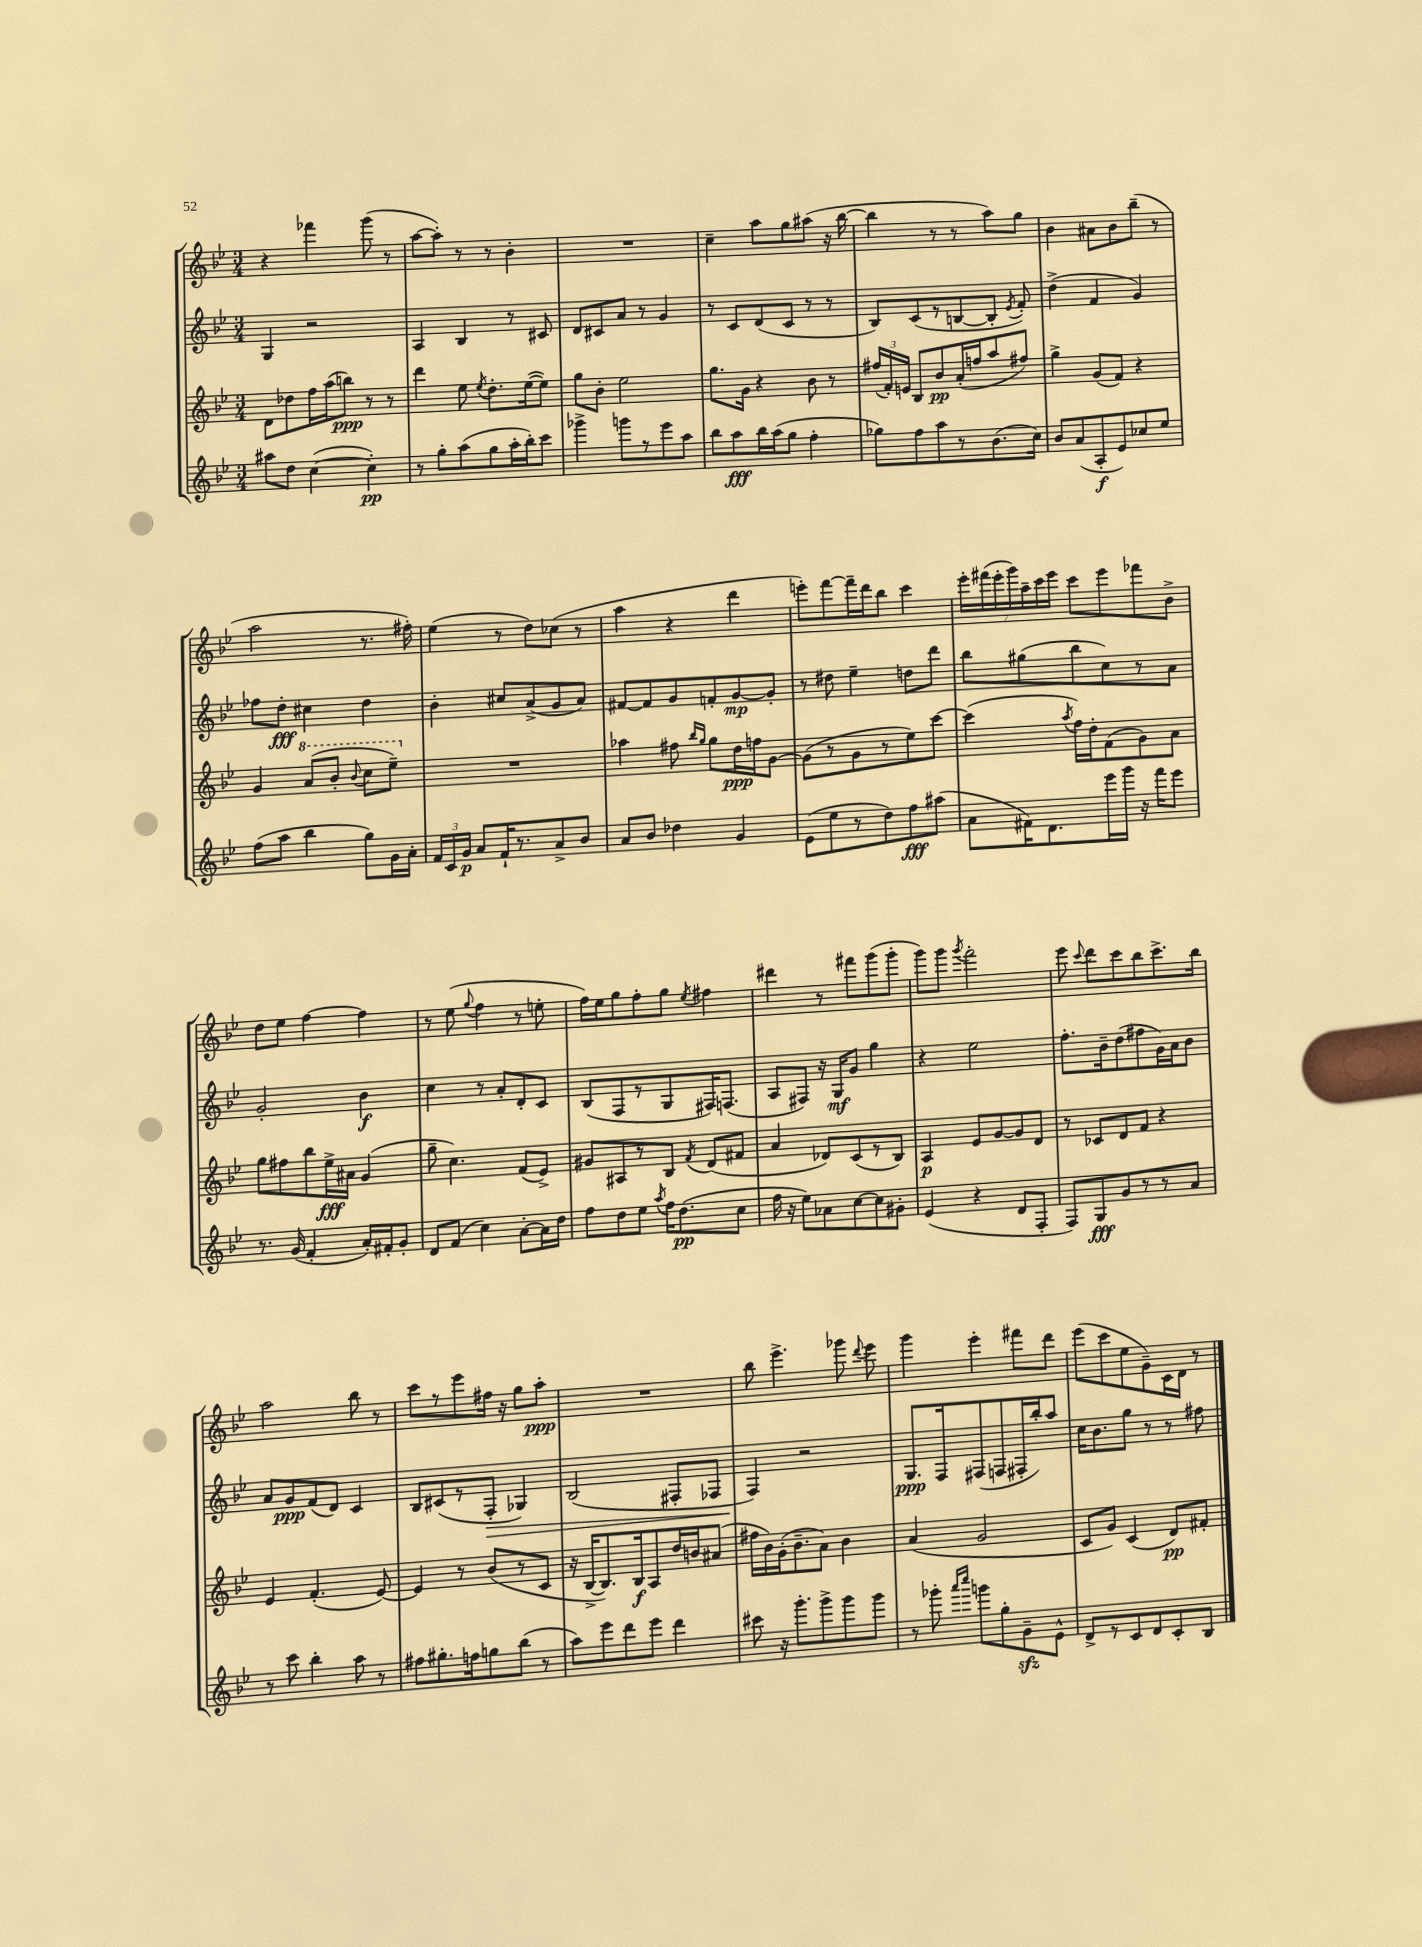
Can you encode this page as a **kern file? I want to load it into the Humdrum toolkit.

**kern	**dynam	**kern	**dynam	**kern	**dynam	**kern	**dynam
*part4	*part4	*part3	*part3	*part2	*part2	*part1	*part1
*staff4	*staff4	*staff3	*staff3	*staff2	*staff2	*staff1	*staff1
*clefG2	*	*clefG2	*	*clefG2	*	*clefG2	*
*k[b-e-]	*	*k[b-e-]	*	*k[b-e-]	*	*k[b-e-]	*
*M3/4	*	*M3/4	*	*M3/4	*	*M3/4	*
=100	=100	=100	=100	=100	=100	=100	=100
8aa#X\L	.	8d\L	.	4G/	.	4r	.
8dd\J	.	8dd-X\	.	.	.	.	.
([4cc\	.	16ff\L	.	2r	.	4fff-X\	.
.	.	(16aa\J	.	.	.	.	.
.	.	8bbn\J)	ppp	.	.	.	.
4cc'\])	pp	8r	.	.	.	(8ggg\	.
.	.	8r	.	.	.	8r	.
=101	=101	=101	=101	=101	=101	=101	=101
8r	.	4ddd\	.	4A/	.	[8aa\L	.
8gg'\L	.	.	.	.	.	8aa'\J])	.
(8aa\	.	8ee-\	.	4B-/	.	8r	.
.	.	8qee-/	.	.	.	.	.
8gg\	.	8.dd'\L	.	.	.	8r	.
16aa'\L	.	.	.	8r	.	4b-'\	.
16bb-'\J)	.	([16ee-\k	.	.	.	.	.
8ccc\J	.	8ee-\J])	.	8c#X/	.	.	.
=102	=102	=102	=102	=102	=102	=102	=102
4ggg-X^\	.	8gg\L	.	8d/L	.	2.r	.
.	.	8b-'\J	.	8c#X/	.	.	.
8gggn\L	.	2ee-\	.	8a/J	.	.	.
8r	.	.	.	8r	.	.	.
8eee-\	.	.	.	4g/	.	.	.
8aa\J	.	.	.	.	.	.	.
=103	=103	=103	=103	=103	=103	=103	=103
8bb-\L	.	8.gg\L	.	8r	.	4cc~\	.
8aa\	fff	.	.	8c/L	.	.	.
.	.	16g\Jk	.	.	.	.	.
16bb-\L	.	4r	.	(8d/	.	8aa\L	.
(16aa\J	.	.	.	.	.	.	.
8gg\J	.	.	.	8c/J	.	8gg\	.
4ff'\	.	8b-\	.	8r	.	(8aa#X\J	.
.	.	8r	.	8r	.	16r	.
.	.	.	.	.	.	[16bb-\	.
=104	=104	=104	=104	=104	=104	=104	=104
8gg-X\L)	.	(24ff#X/LL	.	8B-/L)	.	4bb-\]	.
.	.	24f'/)	.	.	.	.	.
.	.	24en/JJ	.	.	.	.	.
8ff\	.	8B-/L	.	(8c/	.	.	.
8aa\	.	8b-/	pp	8r	.	8r	.
8r	.	(16a'/L	.	[8Bn/	.	8r	.
.	.	16ffn/J	.	.	.	.	.
(8.b-\	.	8aa/	.	8B'/J]	.	8aa\L)	.
.	.	.	.	8qe-/	.	.	.
.	.	8ff#X/J)	.	8f'/)	.	8gg\J	.
16cc\Jk)	.	.	.	.	.	.	.
=105	=105	=105	=105	=105	=105	=105	=105
8b-/L	.	4gg^\	.	(4dd^\	.	4b-\	.
(8a/	.	.	.	.	.	.	.
8A'/	f	(8g/L	.	4f/	.	8a#X\L	.
8e-/)	.	8f/J)	.	.	.	8b-\	.
8cc-X/	.	4r	.	4g/)	.	(8bb-~\J	.
8ee-/J	.	.	.	.	.	8r	.
!!LO:LB:g=z
=106	=106	=106	=106	=106	=106	=106	=106
(8ff\L	.	4g/	.	8ff-X\L	.	2aa\	.
8aa\J	.	.	.	8dd'\J	fff	.	.
*	*	*8va	*	*	*	*	*
4bb-\	.	(8aa/L	.	4cc#X\	.	.	.
.	.	8bb-'/J	.	.	.	.	.
.	.	8qqbb-/	.	.	.	.	.
8gg\L)	.	8ccc\L	.	4dd\	.	8.r	.
16g\L	.	8eee-~\J)	.	.	.	.	.
16a'\JJ	.	.	.	.	.	16ff#X'\)	.
=107	=107	=107	=107	=107	=107	=107	=107
*	*	*X8va	*	*	*	*	*
24f/LL	.	2.r	.	4b-'\	.	(4ee-\	.
24c/	.	.	.	.	.	.	.
24g/JJ	p	.	.	.	.	.	.
8a/L	.	.	.	.	.	.	.
16f`/K	.	.	.	8cc#X/L	.	8r	.
8.r	.	.	.	.	.	.	.
.	.	.	.	(8a^/	.	8dd\L)	.
8a^/	.	.	.	8g/	.	(8cc-X\J	.
8b-/J	.	.	.	8a/J)	.	8r	.
=108	=108	=108	=108	=108	=108	=108	=108
8a/L	.	4aa-X\	.	[8f#X/L	.	4aa\	.
8b-/J	.	.	.	8f#/]	.	.	.
4dd-X\	.	8ff#X\	.	8g/	.	4r	.
.	.	16qqbb-/LL	.	.	.	.	.
.	.	16qqgg/JJ	.	.	.	.	.
.	.	8gg\L	.	8fn'/	.	.	.
4g/	.	16dd\L	ppp	[8g/	mp	4ddd\	.
.	.	16ffn\J	.	.	.	.	.
.	.	[8g\J	.	8g'/J]	.	.	.
=109	=109	=109	=109	=109	=109	=109	=109
(8e-\L	.	(8g\L]	.	8r	.	8eeen'\L)	.
8ee-\	.	8r	.	8dd#X\	.	[8fff\	.
8r	.	8g\	.	4ee-~\	.	16fff~\L]	.
.	.	.	.	.	.	16ddd\J	.
8dd\)	.	8r	.	.	.	8bb-\J	.
8ff\	fff	8ee-\)	.	8ddn\L	.	4ccc\	.
(8aa#X\J	.	[8ccc\J	.	8ddd\J	.	.	.
=110	=110	=110	=110	=110	=110	=110	=110
8a\L	.	(4ccc\]	.	8bb-\L	.	28eee-'\LL	.
.	.	.	.	.	.	(28fff#X\	.
.	.	.	.	.	.	28eee-'\	.
.	.	.	.	.	.	28ggg\)	.
16f#X\K)	.	.	.	(8gg#X\	.	.	.
.	.	.	.	.	.	28aa~\	.
.	.	.	.	.	.	28ccc\	.
8.d\	.	.	.	.	.	.	.
.	.	.	.	.	.	28eee-\JJ	.
.	.	8qaa/	.	.	.	.	.
.	.	16ff\LL)	.	8bb-\	.	8ccc\L	.
.	.	16dd'\J	.	.	.	.	.
16eee-\L	.	(8f\	.	8cc\)	.	8eee-\	.
16ggg\JJ	.	.	.	.	.	.	.
16r	.	8g\)	.	8r	.	8fff-X\	.
16fff\KL	.	.	.	.	.	.	.
8eee-\J	.	8a\J	.	8a\J	.	8b-^\J	.
!!LO:LB:g=z
=111	=111	=111	=111	=111	=111	=111	=111
8.r	.	8gg\L	.	2g'/	.	8dd\L	.
.	.	8ff#X\	.	.	.	8ee-\J	.
(16g/	.	.	.	.	.	.	.
4f'/	.	8bb-\	.	.	.	[4ff\	.
.	.	16ee-^\L	fff	.	.	.	.
.	.	16a#X\JJ	.	.	.	.	.
16a'/LL)	.	(4g/	.	4b-\	f	4ff\]	.
16f#X'/J	.	.	.	.	.	.	.
8g'/J	.	.	.	.	.	.	.
=112	=112	=112	=112	=112	=112	=112	=112
8d/L	.	8gg~\	.	4cc\	.	8r	.
(8f/J	.	4.cc\)	.	.	.	(8ee-\	.
.	.	.	.	.	.	8qqgg/	.
4cc\)	.	.	.	8r	.	4ff\	.
.	.	.	.	8a'/L	.	.	.
[8a'\L	.	(8f/L	.	8d'/	.	8r	.
16a\L]	.	8e-^/J)	.	8c/J	.	8een'\	.
16dd\JJ	.	.	.	.	.	.	.
=113	=113	=113	=113	=113	=113	=113	=113
8ff\L	.	8g#X/L	.	(8B-/L	.	16ff\LL)	.
.	.	.	.	.	.	16ee-\J	.
8dd\	.	8A#X/	.	8F/	.	8gg\	.
8ee-\J	.	8r	.	8r	.	8ff'\	.
8qaa/	.	.	.	.	.	.	.
16ff\KL	.	8B-/J	.	8G/	.	8gg\J	.
(8.dd\	pp	.	.	.	.	.	.
.	.	8qf/	.	.	.	8qee-/	.
.	.	(8d/L	.	16F#X/K)	.	4ff#X\	.
.	.	.	.	(8.Fn/J	.	.	.
8cc\J	.	8f#X/J	.	.	.	.	.
=114	=114	=114	=114	=114	=114	=114	=114
16ff\	.	4a/	.	8A/L	.	4ddd#X\	.
16r	.	.	.	.	.	.	.
8ee-\L)	.	.	.	8F#X/J)	.	.	.
8a-X\	.	8d-X/L)	.	16r	.	8r	.
.	.	.	.	16G/KL	mf	.	.
[8cc\	.	(8c/	.	8g/J	.	8fff#X\L	.
8cc\]	.	8r	.	4gg\	.	(8ggg\	.
8g#X'\J	.	8B-/J)	.	.	.	8ggg'\J	.
=115	=115	=115	=115	=115	=115	=115	=115
(4e-/	.	4A/	p	4r	.	8ggg\L)	.
.	.	.	.	.	.	8ggg\J	.
.	.	.	.	.	.	8qggg/	.
4r	.	8e-/L	.	2ee-\	.	2fff'\	.
.	.	[8g/	.	.	.	.	.
8d/L	.	8g/]	.	.	.	.	.
8F'/J	.	8d/J	.	.	.	.	.
=116	=116	=116	=116	=116	=116	=116	=116
8F/L)	.	8r	.	8.ff'\L	.	8eee-\	.
.	.	.	.	.	.	8qqccc/	.
8G/	fff	8c-X/L	.	.	.	8ddd\L	.
.	.	.	.	16b-~\k	.	.	.
8g/	.	8d/	.	(8dd\	.	8ccc\	.
8r	.	8f/J	.	8ff#X\	.	8bb-\	.
8r	.	4r	.	16g\L)	.	8.ccc^\	.
.	.	.	.	16a\J	.	.	.
8a/J	.	.	.	8b-\J	.	.	.
.	.	.	.	.	.	16bb-\Jk	.
!!LO:LB:g=z
=117	=117	=117	=117	=117	=117	=117	=117
8r	.	4e-/	.	8a/L	.	2aa\	.
8ccc\	.	.	.	8g/	ppp	.	.
4bb-'\	.	(4.f'/	.	(8f/	.	.	.
.	.	.	.	8d/J)	.	.	.
8aa\	.	.	.	4c/	.	8bb-\	.
8r	.	[8e-/)	.	.	.	8r	.
=118	=118	=118	=118	=118	=118	=118	=118
8ff#X\L	.	4e-/]	.	8B-/L	.	8ccc\L	.
8.gg#X'\	.	.	.	(8c#X/	.	8r	.
.	.	8r	.	8r	.	8eee-\	.
16ffn\k	.	.	.	.	.	.	.
!	!	!	!	!	!LO:HP:b	!	!
8ggn\	.	(8b-/L	.	8F'/J	>	16ff#X\Jk	.
.	.	.	.	.	.	16r	.
(8bb-\J	.	8r	.	4G-X/)	.	8gg\L	.
8r	.	8c/J	.	.	.	8aa'\J	ppp
=119	=119	=119	=119	=119	=119	=119	=119
8aa\L)	.	16r	.	(2B-/	.	2.r	.
.	.	[16B-^/KL	.	.	.	.	.
8eee-\	.	8.B-/])	.	.	.	.	.
8ddd\	.	.	.	.	.	.	.
.	.	16B-/k	f	.	.	.	.
8eee-\J	.	8A/	.	.	.	.	.
4ddd\	.	16dd/L	.	8F#X'/L	.	.	.
.	.	16bn/J	.	.	.	.	.
.	.	(8a#X/J	.	8F-X/J	.	.	.
=120	=120	=120	=120	=120	=120	=120	=120
8ccc#X\	.	16ff#X\LL	.	4F/)	.	8bb-\	.
.	.	16b-\)	.	.	.	.	.
16r	.	(16g'\J	.	.	.	4.eee-^\	.
8.ggg'\L	.	8.b-~\	.	.	.	.	.
.	.	.	.	2r	]	.	.
8ggg^\	.	8a\J)	.	.	.	.	.
8ggg\	.	4b-\	.	.	.	8ggg-X\	.
.	.	.	.	.	.	8qqddd/	.
8ggg\J	.	.	.	.	.	8eee-\	.
=121	=121	=121	=121	=121	=121	=121	=121
8r	.	(4a/	.	8.G/L	ppp	4ggg\	.
8ggg-X'\	.	.	.	.	.	.	.
.	.	.	.	16F/k	.	.	.
16qqaaa/LL	.	.	.	.	.	.	.
16qqcccc/JJ	.	.	.	.	.	.	.
8gggn\L	.	2g/	.	(8F#X/	.	4eee-'\	.
8gg'\	.	.	.	8Fn/	.	.	.
8gzz~\	.	.	.	16F#X'/L	.	8fff#X\L	.
.	.	.	.	16bb-'/J)	.	.	.
8e-^^\J	.	.	.	8aa/J	.	8ddd\J	.
=122	=122	=122	=122	=122	=122	=122	=122
8d^/L	.	8c/L	.	16cc\KL	.	(8eee-\L	.
.	.	.	.	8.b-\	.	.	.
8r	.	8g/J)	.	.	.	8ccc\	.
8c/	.	(4c/	.	8gg\J	.	8ee-\	.
8d/	.	.	.	8r	.	8g~\)	.
8c'/	.	8d/L)	pp	8r	.	16c\L	.
.	.	.	.	.	.	16d\JJ	.
8B-/J	.	8f#X'/J	.	8ff#X\	.	8r	.
==	==	==	==	==	==	==	==
*-	*-	*-	*-	*-	*-	*-	*-
